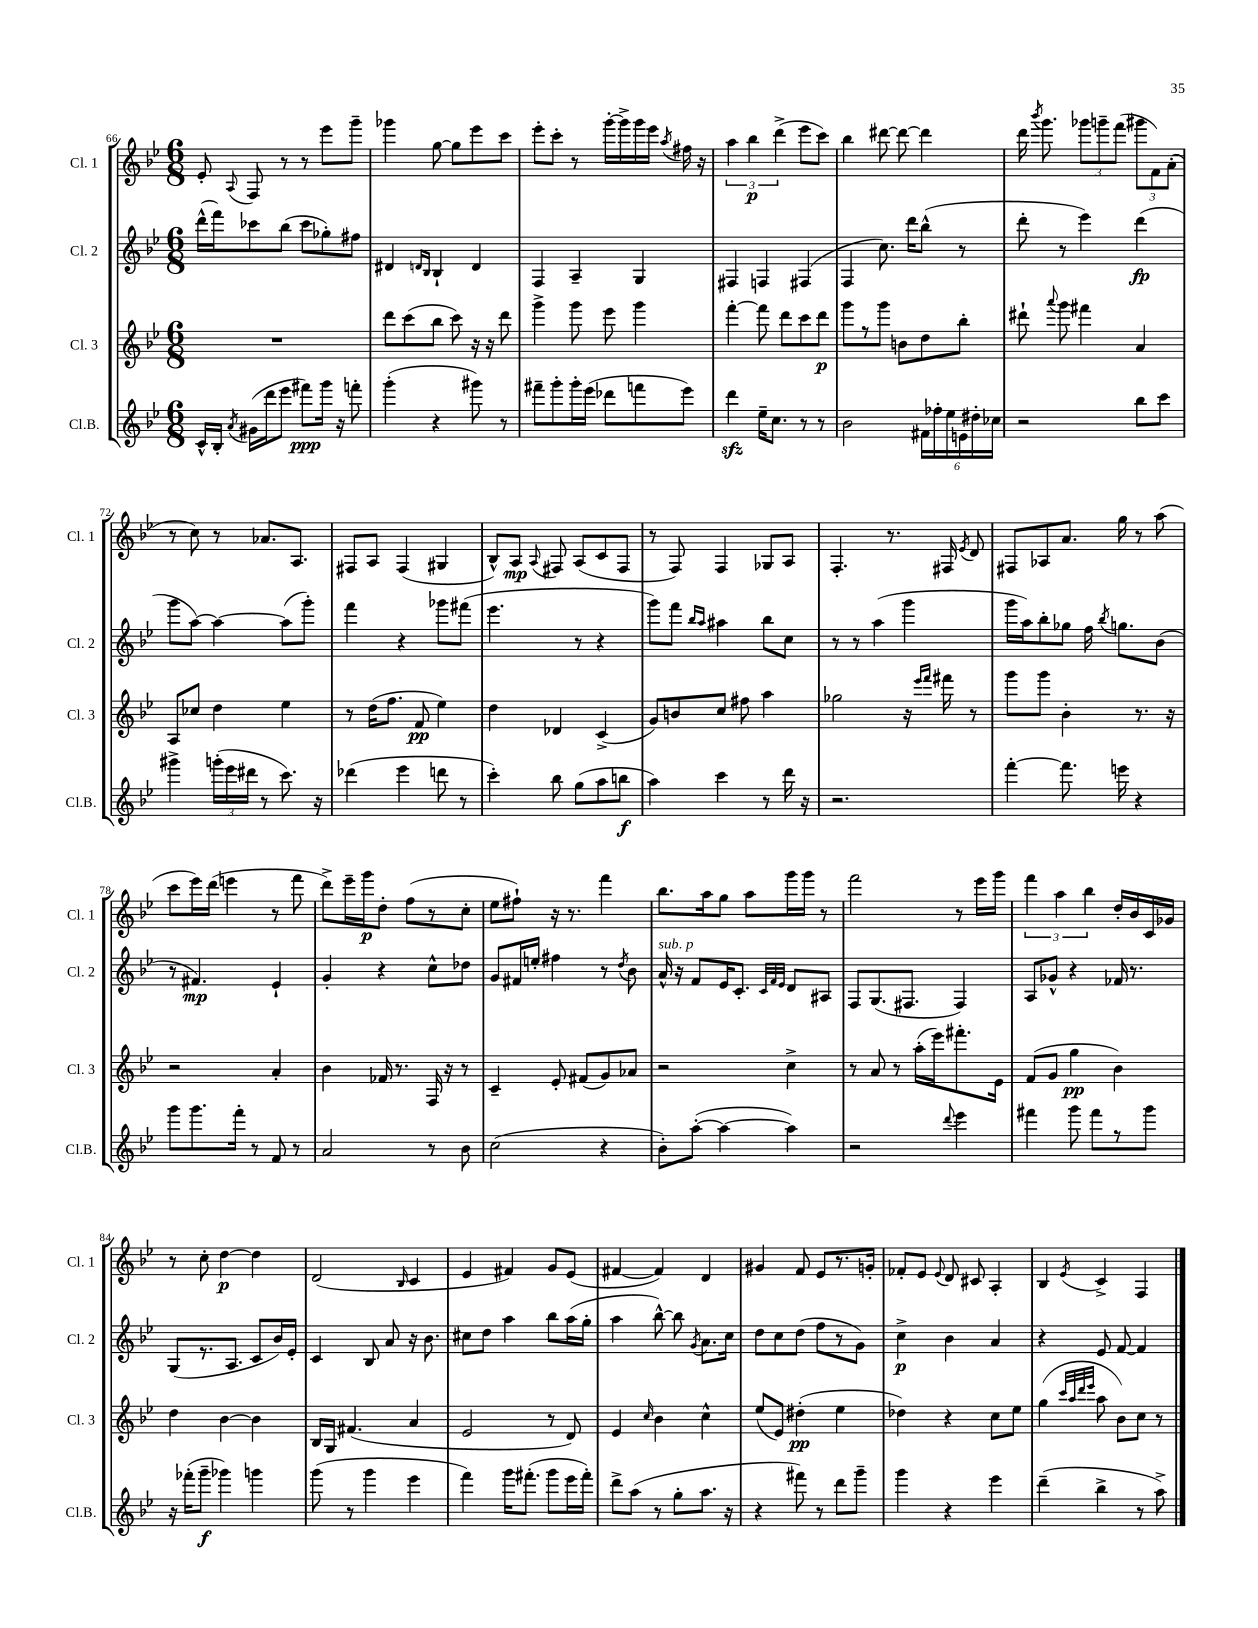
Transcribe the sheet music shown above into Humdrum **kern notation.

**kern	**kern	**kern	**kern
*staff4	*staff3	*staff2	*staff1
*clefG2	*clefG2	*clefG2	*clefG2
*k[b-e-]	*k[b-e-]	*k[b-e-]	*k[b-e-]
*M6/8	*M6/8	*M6/8	*M6/8
16c^^/LL	2.r	(16ddd^^\LL	8e-'/
16B-'/JJ	.	16fff\J)	.
8qa/	.	.	8qqA/
(16g#\LL	.	8ccc-\	8F/
16ddd\J	.	.	.
8eee-\J	.	(8bb-\J	8r
8fff#\L)	.	8ccc-\L	8r
16ggg\Jk	.	8gg-'\)	8eee-\L
16r	.	.	.
8fff'\	.	8ff#\J	8ggg~\J
=	=	=	=
(4ggg'\	8ddd\L	4d#/	4ggg-\
.	(8ccc\	.	.
.	.	16qqd/LL	.
.	.	16qqB-/JJ	.
4r	8bb-\J	4B-`/	[8gg\
.	8ccc\)	.	8gg\]L
8ggg#\)	16r	4d/	8eee-\
.	16r	.	.
8r	8ddd\	.	8ccc\J
=	=	=	=
8fff#~\L	4ggg^\	4F/	8eee-'\L
8ggg'\	.	.	8ccc'\J
16ggg'\L	8ggg\	4A~/	8r
(16eee-\JJ	.	.	.
8ddd-\L	8eee-\	.	[16ggg'\LL
.	.	.	16ggg^\]
8fff\	4ggg\	4G/	16ggg\
.	.	.	16eee-\JJ
.	.	.	8qaa/
8eee-\J)	.	.	16ff#\
.	.	.	16r
=	=	=	=
4ddd\	[4fff'\	4F#/	6aa\
.	.	.	6bb-\
16ee-~\LK	8fff\]	4F/	.
8.cc\J	.	.	.
.	.	.	(6ddd^\
.	8ddd\L	.	.
8r	8ccc\	(4F#/	8eee-\L
8r	8ddd\J	.	8ccc\J)
=	=	=	=
2b-\	8ggg\L	4F/	4bb-\
.	8r	.	.
.	8ggg\J	8.cc\)	[8ddd#\
.	8b\L	.	8ddd#\_
.	.	16ddd\LK	.
24f#\LL	8dd\	(8bb-^^\J	4ddd#\]
24ff-'\	.	.	.
24ee-\	.	.	.
24e\	8bb-'\J	8r	.
24dd#'\	.	.	.
24cc-\JJ	.	.	.
=	=	=	=
2r	8ddd#`\	8ddd'\	16ddd\
.	.	.	8qbbb-/
.	.	.	8.ggg\
.	8qqaaa/	.	.
.	8ggg\	8r	.
.	4fff#\	4eee-\)	12ggg-\L
.	.	.	12ggg~\
.	.	.	(12fff\J
8bb-\L	4a/	(4ddd\	12ggg#\L
.	.	.	12f\)
8ccc\J	.	.	.
.	.	.	(12a'\J
=	=	=	=
4ggg#^\	8A/L	8ggg\L	8r
.	8cc-/J	[8aa\J)	8cc\)
(24ggg'\LL	4dd\	4aa\_	8r
24eee-\	.	.	.
24ddd#\JJ	.	.	.
8r	.	.	8.a-/L
8.ccc\)	4ee-\	(8aa\]L	.
.	.	.	8.A/J
.	.	8ggg'\J)	.
16r	.	.	.
=	=	=	=
(4ddd-\	8r	4fff\	8F#/L
.	(16dd\LK	.	8A/J
.	8.ff\J	.	.
4eee-\	.	4r	(4F#/
.	8f/	.	.
8ddd\	4ee-\)	8ggg-\L	4G#/
8r	.	(8fff#\J	.
=	=	=	=
4ccc'\)	4dd\	4.eee-\	8B-^^/L)
.	.	.	8A/J
.	.	.	8qqA/
8bb-\	4d-/	.	8F#/
(8gg\L	.	8r	(8A/L
8aa\	(4c^/	4r	8c/
8bb\J	.	.	8F#/J
=	=	=	=
4aa\)	8g/L)	8ggg\L)	8r
.	8b/	8fff\J	8F/)
.	.	16qqbb-/LL	.
.	.	16qqaa/JJ	.
4ccc\	8cc/J	4aa#\	4F/
.	8ff#\	.	.
8r	4aa\	8bb-\L	8G-/L
16ddd\	.	8cc\J	8A/J
16r	.	.	.
=	=	=	=
2.r	2gg-\	8r	4.F'/
.	.	8r	.
.	.	(4aa\	.
.	.	.	8.r
.	16r	4ggg\	.
.	16qqeee-/LL	.	.
.	16qqfff/JJ	.	.
.	16fff#\	.	16F#/
.	.	.	8qe-/
.	8r	.	8d/
=	=	=	=
[4fff'\	8ggg\L	16ggg\LL	8F#/L
.	.	16aa\J)	.
.	8ggg\J	8bb-'\	8A-/
8.fff\]	4b-'\	8gg-\J	8.a/J
.	.	16ff\	.
.	.	8qbb-/	.
16eee\	.	8.gg\L	16gg\
4r	8.r	.	8r
.	.	(8b-\J	(8aa\
.	16r	.	.
=	=	=	=
8ggg\L	2r	8r	8ccc\L
8.ggg\	.	4.f#/)	16eee-\L)
.	.	.	(16ddd\JJ
.	.	.	4eee\
16fff'\Jk	.	.	.
8r	.	.	.
8f/	4a'/	4e-`/	8r
8r	.	.	8fff\
=	=	=	=
2a/	4b-\	4g'/	8ddd^\L)
.	.	.	16eee-~\L
.	.	.	16ggg\J
.	16f-/	4r	8dd'\J
.	8.r	.	.
.	.	.	(8ff\L
8r	16F/	8cc^^\L	8r
.	16r	.	.
8b-\	8r	8dd-\J	8cc'\J
=	=	=	=
(2cc\	4c~/	8g/L	8ee-\L
.	.	16f#/L	8ff#`\J)
.	.	16ee'/JJ	.
.	8e-'/	4ff#\	16r
.	.	.	8.r
.	(8f#/L	.	.
4r	8g/)	8r	4fff\
.	.	8qdd/	.
.	8a-/J	8b-\	.
=	=	=	=
8b-'\L)	2r	16a^^/	8.bb-\L
.	.	16r	.
([8aa'\J	.	8f/L	.
.	.	.	16aa\k
4aa\_	.	16e-/K	8gg\J
.	.	8.c'/J	.
.	.	.	8aa\L
.	.	32qqc/LLL	.
.	.	32qqf/	.
.	.	32qqe-/JJJ	.
4aa\])	4cc^\	8d/L	16ggg\L
.	.	.	16ggg\JJ
.	.	8A#/J	8r
=	=	=	=
2r	8r	8F/L	2fff\
.	8a/	(8.G/	.
.	8r	.	.
.	.	8.F#/J	.
.	(16aa'\LL	.	.
.	16eee-\J)	.	.
8qqddd/	.	.	.
4eee-\	8.fff#'\	4F#/)	8r
.	.	.	16eee-\LL
.	16e-\Jk	.	16ggg\JJ
=	=	=	=
4fff#\	(8f/L	8A/L	6fff\
.	8g/J	8g-^^/J	.
.	.	.	6aa\
8ggg\	4gg\	4r	.
.	.	.	6bb-\
8fff#\L	.	.	.
8r	4b-\)	16f-/	16dd'/LL
.	.	8.r	16b-/
8ggg\J	.	.	16c/
.	.	.	16g-/JJ
=	=	=	=
16r	4dd\	(8G/L	8r
(16fff-'\LK	.	.	.
8ggg~\J	.	8.r	8cc'\
4ggg-\)	[4b-\	.	[4dd\
.	.	8.A/J	.
4ggg\	4b-\]	8c/L	4dd\]
.	.	16b-/L)	.
.	.	16e-'/JJ	.
=	=	=	=
(8ggg\	16B-/LL	4c/	(2d/
.	16G/JJ	.	.
8r	(4.f#/	.	.
4ggg\	.	8B-/	.
.	.	8a/	.
.	.	.	16qqB-/
4eee-\	4a/	16r	4c/
.	.	8.b-\	.
=	=	=	=
4fff\)	2e-/	8cc#\L	4e-/
.	.	8dd\J	.
16ggg\LK	.	4aa\	4f#/)
(8.fff#'\J	.	.	.
8ggg\L	8r	8bb-\L	8g/L
16eee-\L	8d/)	(16aa\L	(8e-/J
16fff#'\JJ)	.	16gg'\JJ	.
=	=	=	=
8ddd^\L	4e-/	4aa\	[4f#/
(8aa\J	.	.	.
.	16qqcc/	.	.
8r	4b-\	[8bb-^^\)	4f#/])
8gg'\L	.	8bb-\]	.
.	.	8qg/	.
8.aa\J	4cc^^\	8.a\L	4d/
16r	.	16cc\Jk	.
=	=	=	=
4r	(8ee-/L	8dd\L	4g#/
.	8e-/J)	8cc\	.
8fff#\)	(4dd#'\	(8dd\J	8f/
8r	.	8ff\L	8e-/L
8ddd\L	4ee-\	8r	8.r
8ggg~\J	.	8g\J)	.
.	.	.	16g'/Jk
=	=	=	=
4ggg\	4dd-\)	4cc^\	8f-'/L
.	.	.	8e-/J
.	.	.	8qqe-/
4r	4r	4b-\	8d/
.	.	.	8c#/
4eee-\	8cc\L	4a/	4A'/
.	8ee-\J	.	.
=	=	=	=
(4ddd~\	(4gg\	4r	4B-/
.	32qqccc/LLL	.	.
.	32qqaa/	.	.
.	32qqddd/	.	.
.	32qqeee-/JJJ	.	8qe-/
4bb-^\	8aa\	8e-/	4c^/
.	8b-\L)	[8f/	.
8r	8cc\J	4f/]	4F/
8aa^\)	8r	.	.
==	==	==	==
*-	*-	*-	*-
